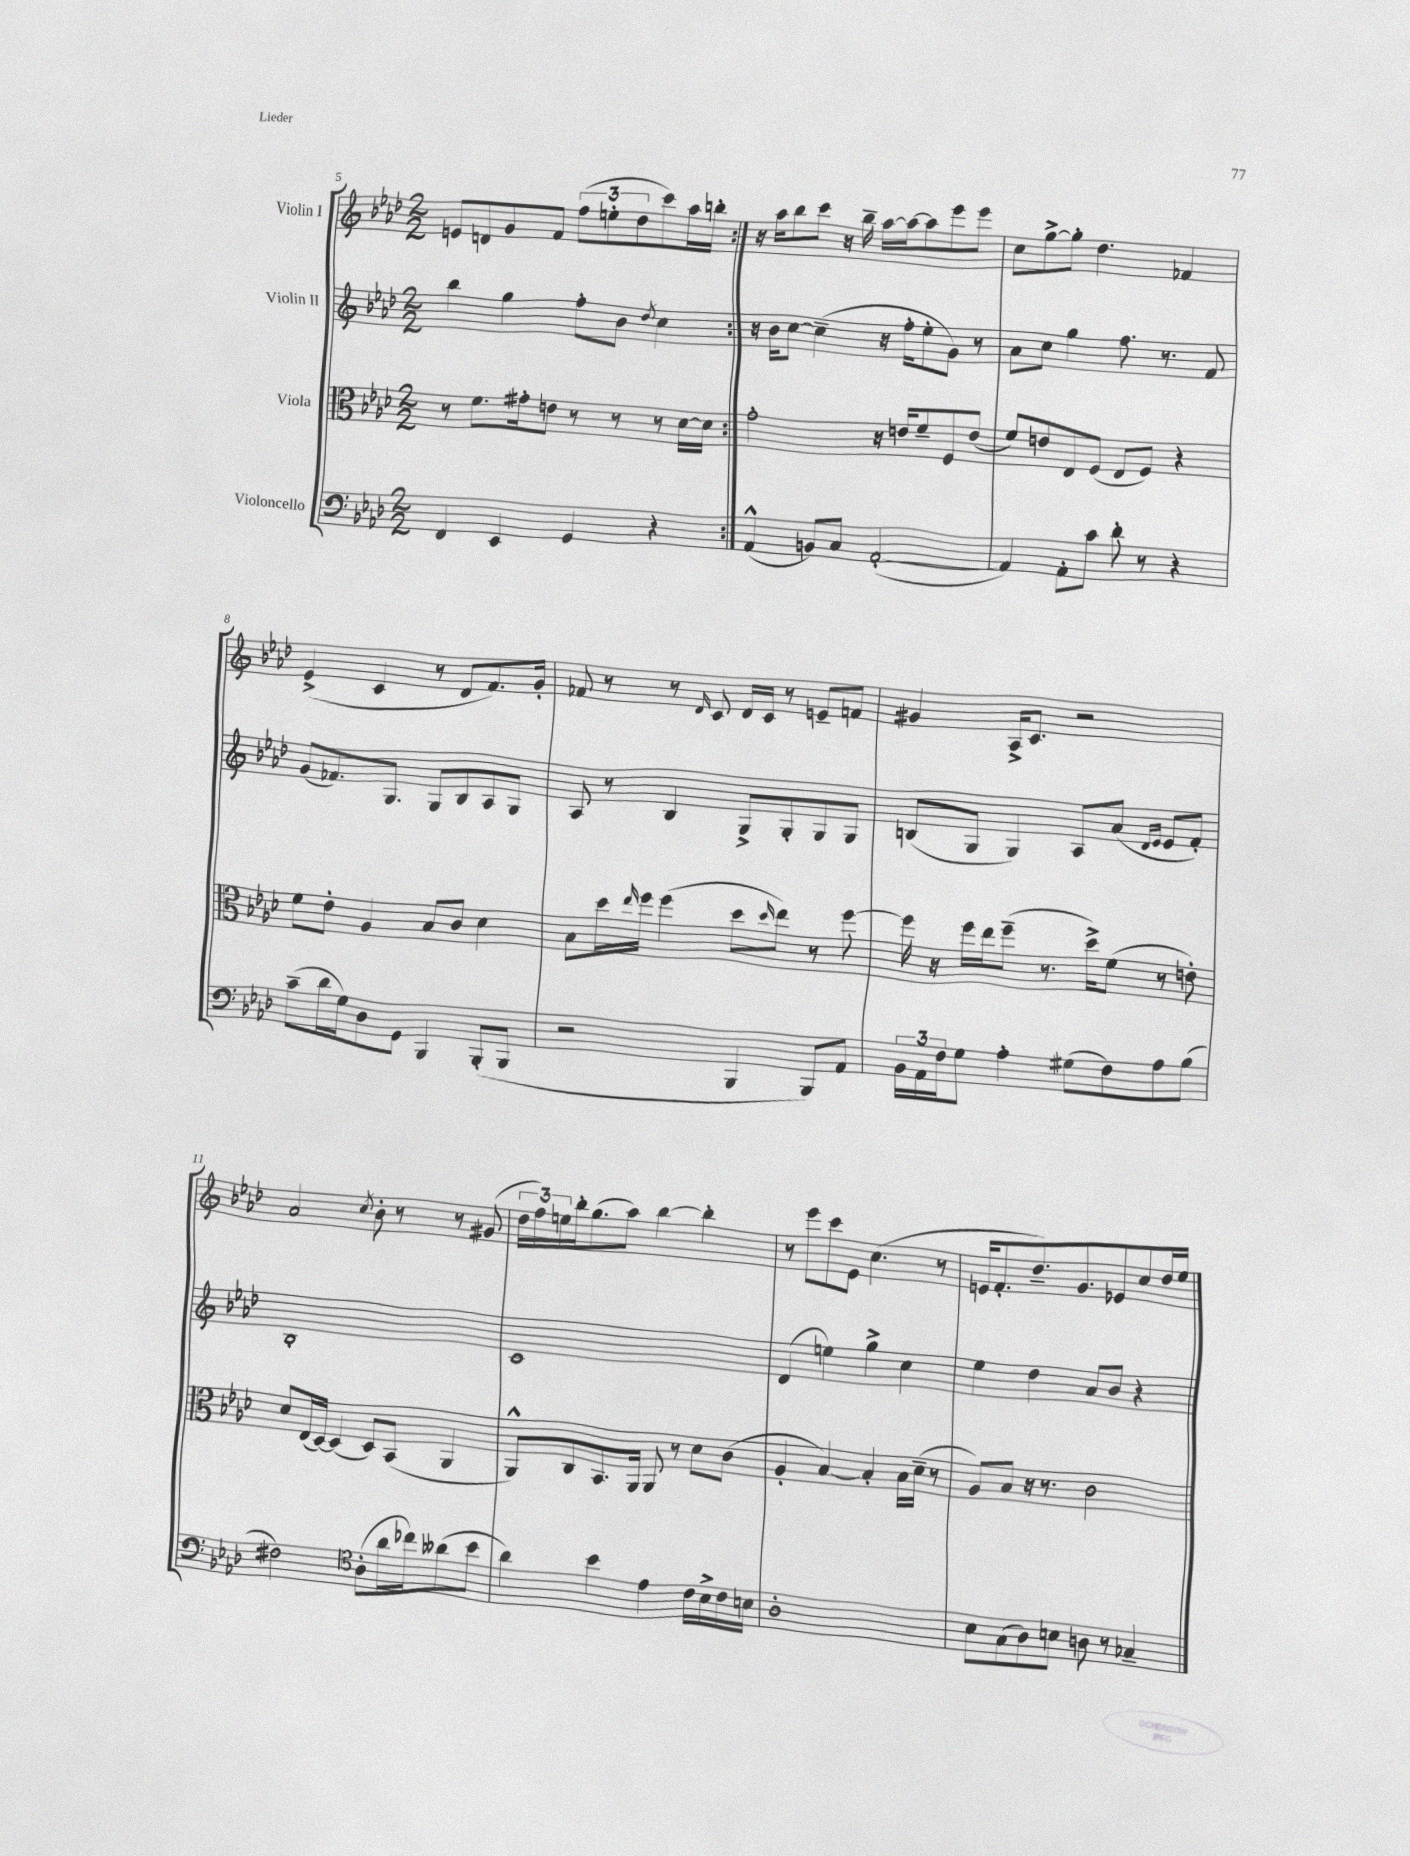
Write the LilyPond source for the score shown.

<<
\new StaffGroup <<
\new Staff = "s0" \with { instrumentName = "Violin I" } {
    \clef treble \key aes \major \numericTimeSignature \time 2/2
    \repeat volta 2 { e'8 d'8 g'8 f'8 \tuplet 3/2 { f''8( e''8-. des''8 } c'''8) aes''16 b''16-. | }
    r16 aes''16 bes''8 c'''8 r16 bes''16-- aes''16~ aes''16~ aes''8 ees'''8 ees'''8 |
    c''8 g''8~-> g''8-. des''4. fes'4 |
    ees'4->( c'4 r8 des'8 f'8.) g'16-. |
    fes'8 r8 r8 \grace { des'16 } c'8 des'16 c'16 r8 e'8-- f'8 |
    gis'4 aes16-> c'8. r2 |
    aes'2 \acciaccatura { c''8 } bes'8-. r8 r8 gis'8( |
    \tuplet 3/2 { des''16 f''16) e''16 } bes''16-. g''8.( aes''8) bes''4~ bes''4-. |
    r8 ees'''8 c'''8 ees'8 c''4.( r8 |
    e'16 f'8.-. des''8.--) g'8. ees'8 c''8 des''16 ees''16 \bar "|." |
}
\new Staff = "s1" \with { instrumentName = "Violin II" } {
    \clef treble \key aes \major \numericTimeSignature \time 2/2
    \repeat volta 2 { bes''4 g''4 f''8-. bes'8 \acciaccatura { des''8 } c''4 | }
    r16 bes'16 c''8~ c''4--( r16 f''16-. ees''8-. g'8) r8 |
    aes'8 c''8 g''4 f''8. r8. f'8 |
    g'8( fes'8.) g8. g8 bes8 aes8 g8 |
    aes8 r8 bes4 g8-> g8-. g8 g8 |
    b8( g8 g4) aes8 aes'8( \grace { des'16 ees'16 } ees'8 f'8-.) |
    bes1-. |
    c'1 |
    des'4( e''4) g''4-> c''4 |
    ees''4 des''4 aes'8 bes'8 r4 \bar "|." |
}
\new Staff = "s2" \with { instrumentName = "Viola" } {
    \clef alto \key aes \major \numericTimeSignature \time 2/2
    \repeat volta 2 { r8 f'8. gis'16-. e'8 r8 r8 r8 des'16~ des'16 | }
    g'2-. r16 e'16 f'8-- f8 e'8( |
    f'8) e'8 ees8 f8( ees8 f8) r4 |
    f'8 ees'8-. aes4 bes8 c'8 des'4 |
    bes8 des''16 \grace { ees''16 } f''16 f''4( des''8 \grace { des''16 } ees''8) r8 f''8~ |
    f''16 r16 f''16 ees''16 f''8--( r8. des''16->) f'8( r8 e'8-.) |
    des'8 ees16( des16~) des4( des8) bes,8( aes,4 |
    aes,8-^) c8 bes,8. aes,16 aes,8 r8 des'8 c'8( |
    aes4-. bes4~) bes4-. bes16 des'16--( r8 |
    aes8) bes8 r16 r8. c'2 \bar "|." |
}
\new Staff = "s3" \with { instrumentName = "Violoncello" } {
    \clef bass \key aes \major \numericTimeSignature \time 2/2
    \repeat volta 2 { f,4 ees,4 g,4 r4 | }
    aes,4-^( b,8) c8 aes,2~-.( |
    aes,4) aes,8-. c'8 des'8-. r8 r4 |
    c'8--( des'16 g16) des8 g,8 bes,,4 bes,,8-.( bes,,8 |
    r2 bes,,4 bes,,8) aes,8 |
    \tuplet 3/2 { bes,16 aes,16 f16 } g8 aes4-. gis8( f8) aes8 bes8( |
    fis2) \clef tenor aes8-.( aes'16 ces''16) aeses'8( bes'8 |
    aes'4) bes'4 ees'4 c'16 bes16-> c'16 b16 |
    aes1-. |
    bes8 g8( aes8) b8 a8 r8 ges4-- \bar "|." |
}
>>
>>
\layout { \context { \Score currentBarNumber = #5 } }
